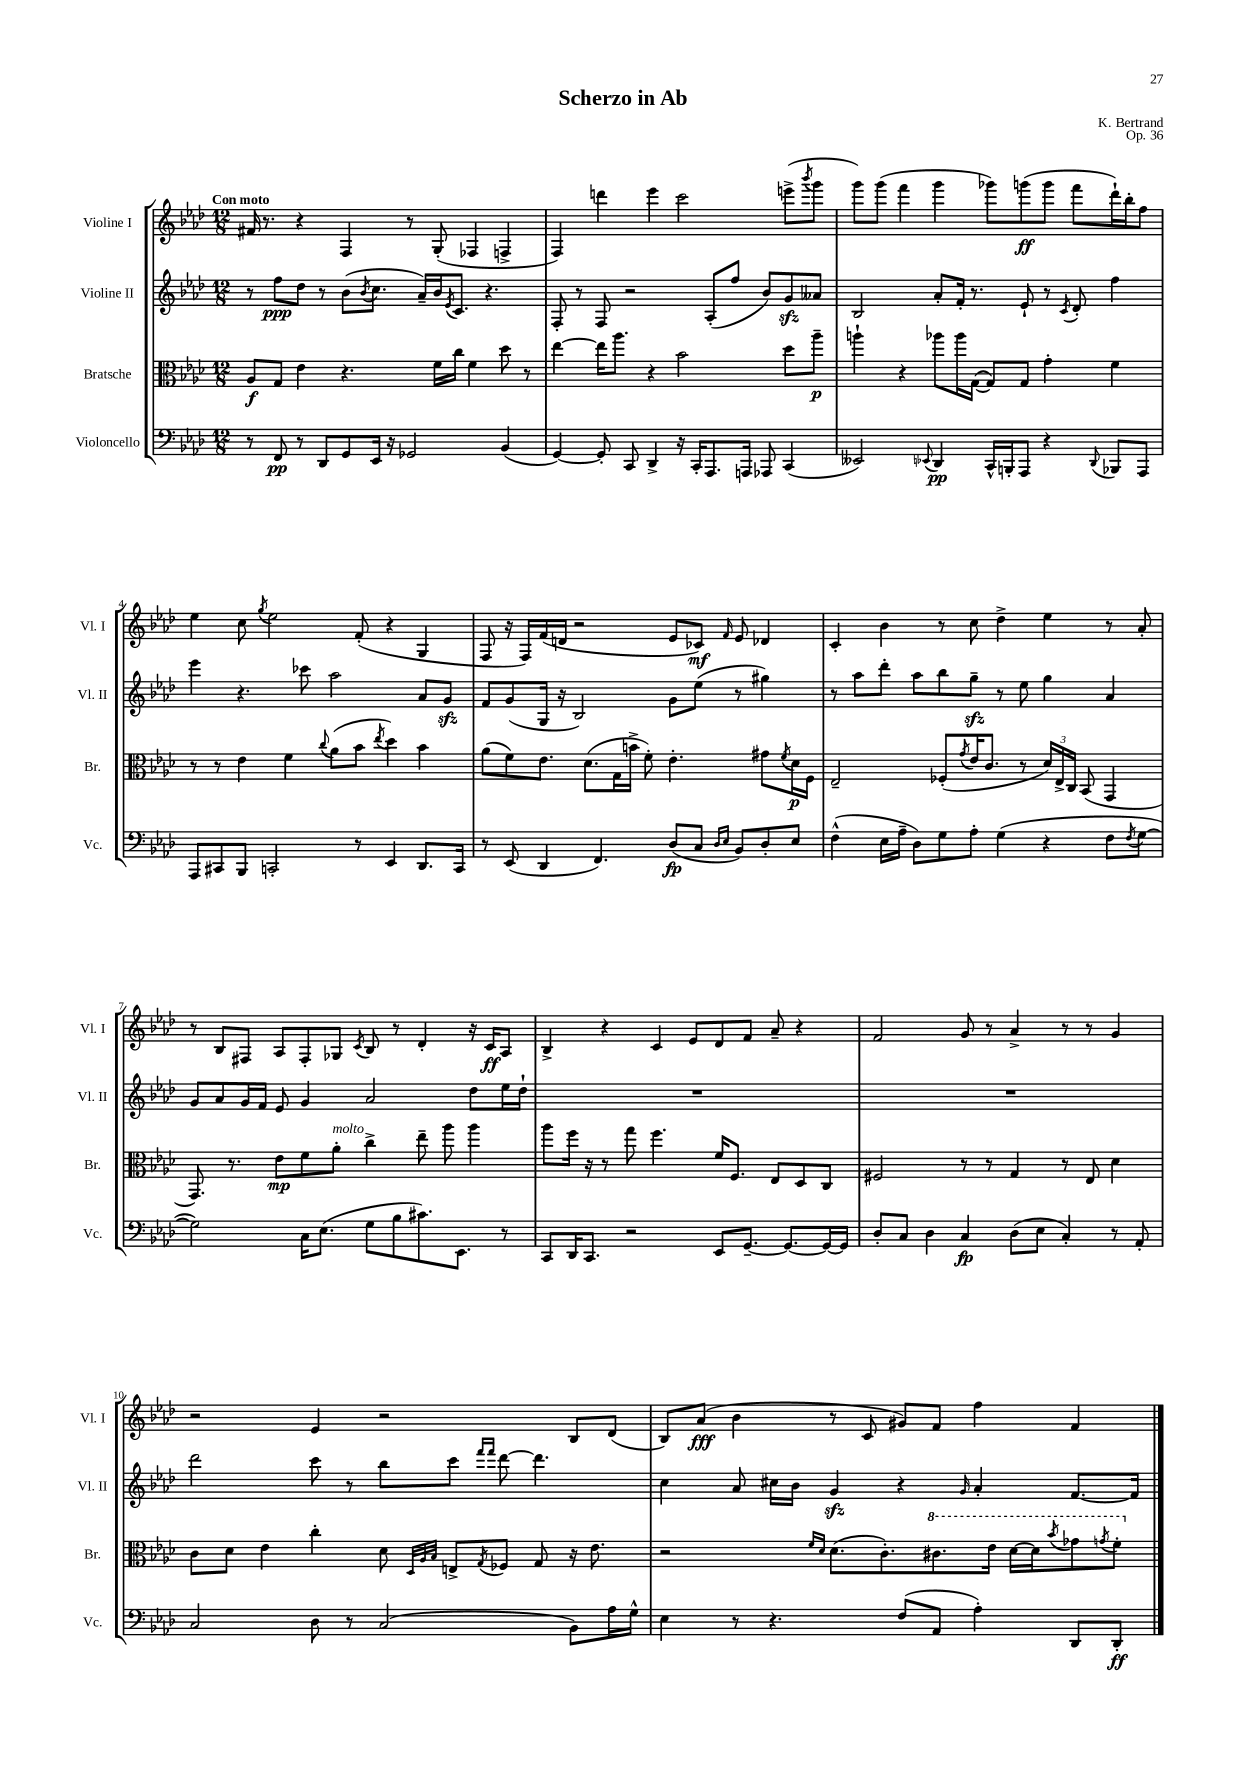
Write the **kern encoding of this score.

**kern	**kern	**kern	**kern
*staff4	*staff3	*staff2	*staff1
*clefF4	*clefC3	*clefG2	*clefG2
*k[b-e-a-d-]	*k[b-e-a-d-]	*k[b-e-a-d-]	*k[b-e-a-d-]
*M12/8	*M12/8	*M12/8	*M12/8
8r	8A-	8r	16f#
.	.	.	8.r
8FF	8G	8ff	.
8r	4e-	8dd-	4r
8DD-	.	8r	.
8GG	4.r	(8b-	4F
.	.	8qb-	.
16EE-	.	8.cc	.
16r	.	.	.
2GG-	.	.	8r
.	.	16a-~)	.
.	16f	16b-	(8G'
.	.	8qe-	.
.	16cc	8.c	.
.	4f	.	4F-
.	.	4.r	.
(4BB-	8dd-	.	4F^
.	8r	.	.
=	=	=	=
[4GG)	[4ee-	8F'	4F)
.	.	8r	.
8GG']	16ee-]	8F	4ddd
.	8.aa-	.	.
8CC	.	2r	.
4DD-^	4r	.	4eee-
16r	2b-	.	2ccc
16CC'	.	.	.
8.AAA-	.	(8A-'	.
.	.	8ff	.
16AAA	.	.	.
8AAA-	.	8b-)	.
(4CC	8dd-	8g	(8eee^
.	.	.	8qbbb-
.	8aa-~	8a--	8ggg
=	=	=	=
2EE--)	4aa`	2B-	8ggg)
.	.	.	(8ggg
.	4r	.	4fff
8qqEE-	.	.	.
4DD-	8aa-	8a-'	4ggg
.	16aa-	16f'	.
.	([16G	8.r	.
16CC^^	8G])	.	8ggg-)
16BBB'	.	.	.
8AAA-	8G	8e-`	(8ggg
4r	4g'	8r	8ggg
.	.	8qc	.
.	.	8d-'	8fff
8qqDD-	.	.	.
8BBB-	4f	4ff	16ddd-`)
.	.	.	16bb-'
8AAA-	.	.	8ff
=	=	=	=
8AAA-	8r	4eee-	4ee-
8CC#	8r	.	.
8BBB-	4e-	4.r	8cc
.	.	.	8qgg
2CC'	.	.	2ee-
.	4f	.	.
.	.	8ccc-	.
.	8qqcc	.	.
.	(8a-	2aa-	.
8r	8b-	.	(8f'
.	8qee-	.	.
4EE-	4dd-)	.	4r
8.DD-	4b-	8a-	4G
.	.	8g	.
16CC	.	.	.
=	=	=	=
8r	(8a-	8f	8F
(8EE-	8f)	(8g	16r
.	.	.	16F)
4DD-	8.e-	16G	(16f
.	.	16r	16d
.	.	2B-)	2r
.	(8.d-	.	.
4.FF)	.	.	.
.	16G	.	.
.	16b^	.	.
.	8f')	.	.
(8D-	4.e-'	8g	8e-
8C	.	(8ee-	8c-)
16qqD-	.	.	.
16qqE-	.	.	16qqf
8BB-)	.	8r	8e-
8D-'	8g#	4gg#)	4d-
.	8qf	.	.
8E-	16d-	.	.
.	16F	.	.
=	=	=	=
(4F^^	2E-~	8r	4c'
.	.	8aa-	.
16E-	.	8ddd-'	4b-
16A-~	.	.	.
8D-)	.	8aa-	.
8G	(8F-'	8bb-	8r
.	8qg	.	.
8A-'	16e-	8gg~	8cc
.	8.c	.	.
(4G	.	8r	4dd-^
.	8r	8ee-	.
4r	24d-)	4gg	4ee-
.	24E-^	.	.
.	24C	.	.
.	(8BB-	.	.
8F	4GG	4a-	8r
8qF	.	.	.
[8G	.	.	8a-'
=	=	=	=
2G])	8.GG)	8g	8r
.	.	8a-	8B-
.	8.r	.	.
.	.	16g	8F#
.	.	16f	.
.	8e-	8e-	8A-
16C	8f	4g	8F#'
(8.E-	.	.	.
.	8a-'	.	8G-
.	.	.	8qc
8G	4cc^	2a-	8B-
8B-	.	.	8r
8.c#)	8ee-~	.	4d-'
.	8aa-	.	.
8.EE-	.	.	.
.	4aa-	8dd-	16r
.	.	.	16c
8r	.	16ee-	8A-
.	.	16dd-`	.
=	=	=	=
8CC	8aa-	1.r	4B-^
16DD-	16ff	.	.
8.CC	16r	.	.
.	8r	.	4r
2r	8gg	.	.
.	4.ff	.	4c
.	.	.	8e-
8EE-	16f	.	8d-
.	8.F	.	.
[8.GG~	.	.	8f
.	8E-	.	8a-~
8.GG_	.	.	.
.	8D-	.	4r
16GG_	8C	.	.
16GG]	.	.	.
=	=	=	=
8D-'	2F#	1.r	2f
8C	.	.	.
4D-	.	.	.
4C	8r	.	8g
.	8r	.	8r
(8D-	4G	.	4a-^
8E-	.	.	.
4C')	8r	.	8r
.	8E-	.	8r
8r	4d-	.	4g
8AA-'	.	.	.
=	=	=	=
2C	8c	2ddd-	2r
.	8d-	.	.
.	4e-	.	.
8D-	4cc'	8ccc	4e-
8r	.	8r	.
(2C	8d-	8bb-	2r
.	32qqD-	.	.
.	32qqA-	.	.
.	32qqB-	.	.
.	8E^	8ccc	.
.	.	16qqfff	.
.	8qG	16qqfff	.
.	8F-	[8ddd-	.
.	8G	4.ddd-]	.
8BB-)	16r	.	8B-
.	8.e-	.	.
16A-	.	.	(8d-
16G^^	.	.	.
=	=	=	=
4E-	2r	4cc	8B-)
.	.	.	(8a-
8r	.	8a-	4b-
4.r	.	16cc#	.
.	.	16b-	.
.	16qqf	.	.
.	16qqd-	.	.
.	(8.d-	4g	8r
.	.	.	8c
.	8.c')	.	.
(8F	.	4r	8g#)
8AA-	8.cc#	.	8f
.	.	16qqg	.
4A-')	.	4a-'	4ff
.	16ee-	.	.
.	[16dd-	.	.
.	16dd-]	.	.
.	8qbb-	.	.
8DD-	8gg-	[8.f	4f
.	8qgg	.	.
8DD-'	8ff'	.	.
.	.	16f]	.
==	==	==	==
*-	*-	*-	*-
